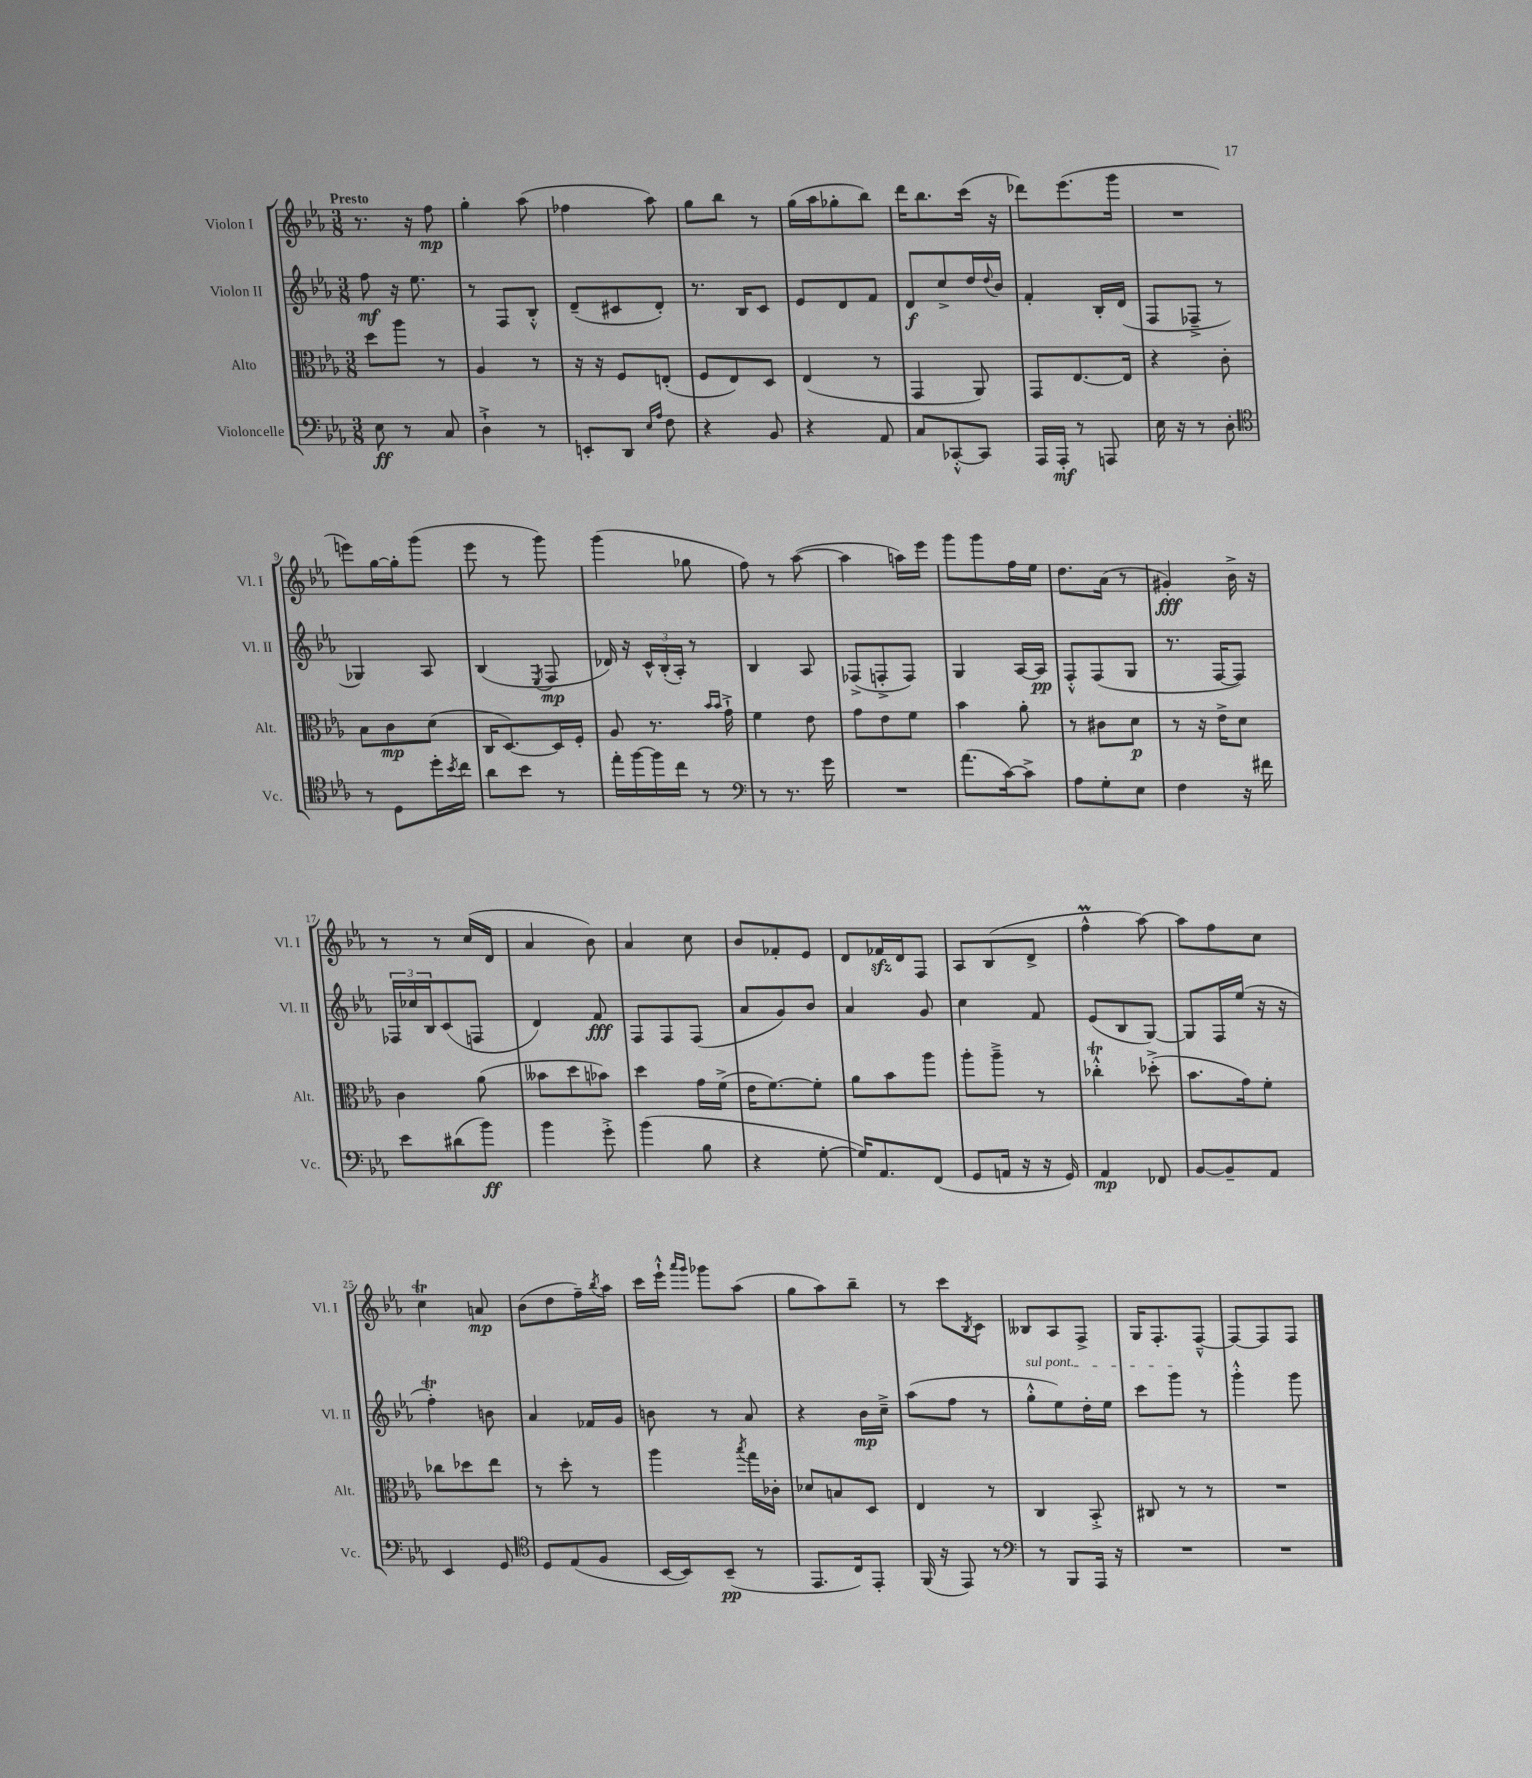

**kern	**kern	**kern	**kern
*staff4	*staff3	*staff2	*staff1
*clefF4	*clefC3	*clefG2	*clefG2
*k[b-e-a-]	*k[b-e-a-]	*k[b-e-a-]	*k[b-e-a-]
*M3/8	*M3/8	*M3/8	*M3/8
8E-\	8dd\L	8ff\	8.r
8r	8aa-\J	16r	.
.	.	8.ee-\	16r
8C/	8r	.	8ff\
=	=	=	=
4D`^\	4A-/	8r	4gg'\
.	.	8F/L	.
8r	8r	8B-'^^/J	(8aa-\
=	=	=	=
8EE'/L	16r	(8d~/L	4ff-\
.	16r	.	.
8DD/J	8F/L	8c#/	.
16qqE-/LL	.	.	.
16qqA-/JJ	.	.	.
8F\	(8E'/J	8d'/J)	8aa-\)
=	=	=	=
4r	8F/L	8.r	8gg\L
.	8E-/)	.	8bb-\J
.	.	16B-/LK	.
8BB-/	8D/J	8c/J	8r
=	=	=	=
4r	(4E-/	8e-/L	(16gg\LL
.	.	.	16aa-\J
.	.	8d/	8gg-'\
8AA-/	8r	8f/J	8bb-\J)
=	=	=	=
8C/L	4GG/	8d/L	16ddd\LK
.	.	.	8.bb-\
[8CC-'^^/	.	8cc^/	.
8CC-/]J	8AA-/)	16dd/L	(16ccc\Jk
.	.	8qqdd/	.
.	.	16b-/JJ	16r
=	=	=	=
16AAA-/LL	8GG/L	4f'/	8ddd-\L)
16AAA-'/JJ	.	.	.
8r	[8.E-/	.	(8.eee-\
8AAA/	.	16B-'/LL	.
.	16E-/]Jk	(16d/JJ	16ggg\Jk
=	=	=	=
16E-\	4r	8F/L	4.r
16r	.	.	.
8r	.	8F-~^/J	.
8D'\	8c'\	8r	.
=	=	=	=
*clefC4	*	*	*
8r	8B-\L	4G-/)	8eee\L)
8D\L	8c\	.	[16gg\L
.	.	.	16gg'\]J
16dd'\L	(8d\J	8A-/	(8ggg\J
8qb-/	.	.	.
16cc\JJ	.	.	.
=	=	=	=
8a-\L	16C/LK	(4B-/	8eee-\
.	[8.D/)	.	.
8b-\J	.	.	8r
.	.	8qE-/	.
8r	16D/]L	8F/	8ggg\)
.	16F'/JJ	.	.
=	=	=	=
16ee-'\LL	8A-/	16d-/)	(4ggg\
[16ff\	.	16r	.
16ff\]	8.r	24c^^/LL	.
.	.	(24B-'/	.
16cc\JJ	.	.	.
.	.	24A-'/JJ)	.
8r	.	8r	8gg-\
.	16qqb-/LL	.	.
.	16qqb-/JJ	.	.
.	16g`^\	.	.
=	=	=	=
*clefF4	*	*	*
8r	4f\	4B-/	8ff\)
8.r	.	.	8r
.	8e-\	8A-/	([8aa-\
16g\	.	.	.
=	=	=	=
4.r	8g\L	(8F-^/L	4aa-\]
.	8e-\	8F'^/	.
.	8f\J	8F/J)	16aa\LL)
.	.	.	16eee-\JJ
=	=	=	=
(8.a-\L	4b-\	4G/	8ggg\L
.	.	.	8ggg\
[16c\k)	.	.	.
8c^\]J	8a-'\	[16A-/LL	16ff\L
.	.	16A-/]JJ	16ee-\JJ
=	=	=	=
8A-\L	8r	8F'^^/L	8.dd\L
8G'\	8c#\L	(8F/	.
.	.	.	(16a-\Jk
8E-\J	8d\J	8G/J	8r
=	=	=	=
4F\	8r	8.r	4g#'/)
.	16r	.	.
.	16e-^\LK	[16F/LK	.
16r	8d\J	8F/]J)	16b-^\
16f#\	.	.	16r
=	=	=	=
8e-\L	4c\	24F-/LL	8r
.	.	24cc-/	.
.	.	24B-/J	.
(8d#\	.	(8c/	8r
8b-\J)	(8a-\	8F/J	(16cc/LL
.	.	.	16d/JJ
=	=	=	=
4b-\	8b--\L	4d/)	4a-/
.	8dd\	.	.
8g'^\	8b-\J)	8f/	8b-\)
=	=	=	=
(4b-\	4dd\	8F/L	4a-/
.	.	8F/	.
8B-\	16g\LL	(8F/J	8cc\
.	(16f^\JJ	.	.
=	=	=	=
4r	16e-\LK	8a-/L	8b-/L
.	[8.f\)	.	.
.	.	8g/)	8f-'/
[8G'\	8f'\]J	8b-/J	8e-/J
=	=	=	=
16G/]LK)	8a-\L	4a-/	8d/L
8.AA-/	.	.	.
.	8b-\	.	16f-/L
.	.	.	16d/J
(8FF/J	8aa-\J	8g/	8F/J
=	=	=	=
8GG/L	8aa-'\L	4cc\	8A-/L
16AA/Jk	8aa-~^\J	.	(8B-/
16r	.	.	.
16r	8r	8f/	8d^/J
16GG/)	.	.	.
=	=	=	=
4AA-/	4cc-'^^\	(8e-/L	4ff^^\
.	.	8B-/	.
8FF-/	(8dd-'^\	[8G/J)	[8aa-\)
=	=	=	=
[8BB-/L	8.b-\L	8G/]L	8aa-\]L
8BB-~/]	.	16F/L	8ff\
.	16g\k)	(16ee-/JJ	.
8AA-/J	8f'\J	16r	8cc\J
.	.	16r	.
=	=	=	=
4EE-/	8cc-\L	4ff'\)	4cc\
.	8dd-\	.	.
8GG/	8ee-\J	8b\	8a/
=	=	=	=
*clefC4	*	*	*
8D/L	8r	4a-/	(8b-\L
(8E-/	8dd'\	.	8dd\
8F/J	8r	16f-/LL	16ff~\L)
.	.	.	8qbb-/
.	.	16g/JJ	16aa-\JJ
=	=	=	=
[16BB-/LL	4aa-\	8b\	16ccc\LL
16BB-/]J)	.	.	16eee-`^^\JJ
.	.	.	16qqaaa-/LL
.	.	.	16qqggg/JJ
(8BB-~/J	.	8r	8ggg-\L
.	8qbb-/	.	.
8r	16gg\LL	8a-/	(8aa-\J
.	16c-'\JJ	.	.
=	=	=	=
8.EE-/L	8d-/L	4r	8gg\L
.	8B/	.	8aa-\)
16C/k)	.	.	.
8EE-'/J	8D/J	16b-\LL	8bb-~\J
.	.	16cc~^\JJ	.
=	=	=	=
(16FF/	4E-/	(8aa-\L	8r
16r	.	.	.
8EE-/)	.	8ff\J	8ccc\L
.	.	.	8qB-/
8r	8r	8r	8c\J
=	=	=	=
*clefF4	*	*	*
8r	4C/	8gg'^^\L	8B--/L
8BBB-/L	.	8ee-\)	8A-/
16AAA-/Jk	8BB-'^/	16dd'\L	8F^/J
16r	.	16ee-\JJ	.
=	=	=	=
4.r	8C#/	8ccc\L	16G/LK
.	.	.	8.F'/
.	8r	8ggg\J	.
.	8r	8r	[8F~^^/J
=	=	=	=
4.r	4.r	4ggg'^^\	8F/_L
.	.	.	8F/]
.	.	8ggg\	8F/J
==	==	==	==
*-	*-	*-	*-
